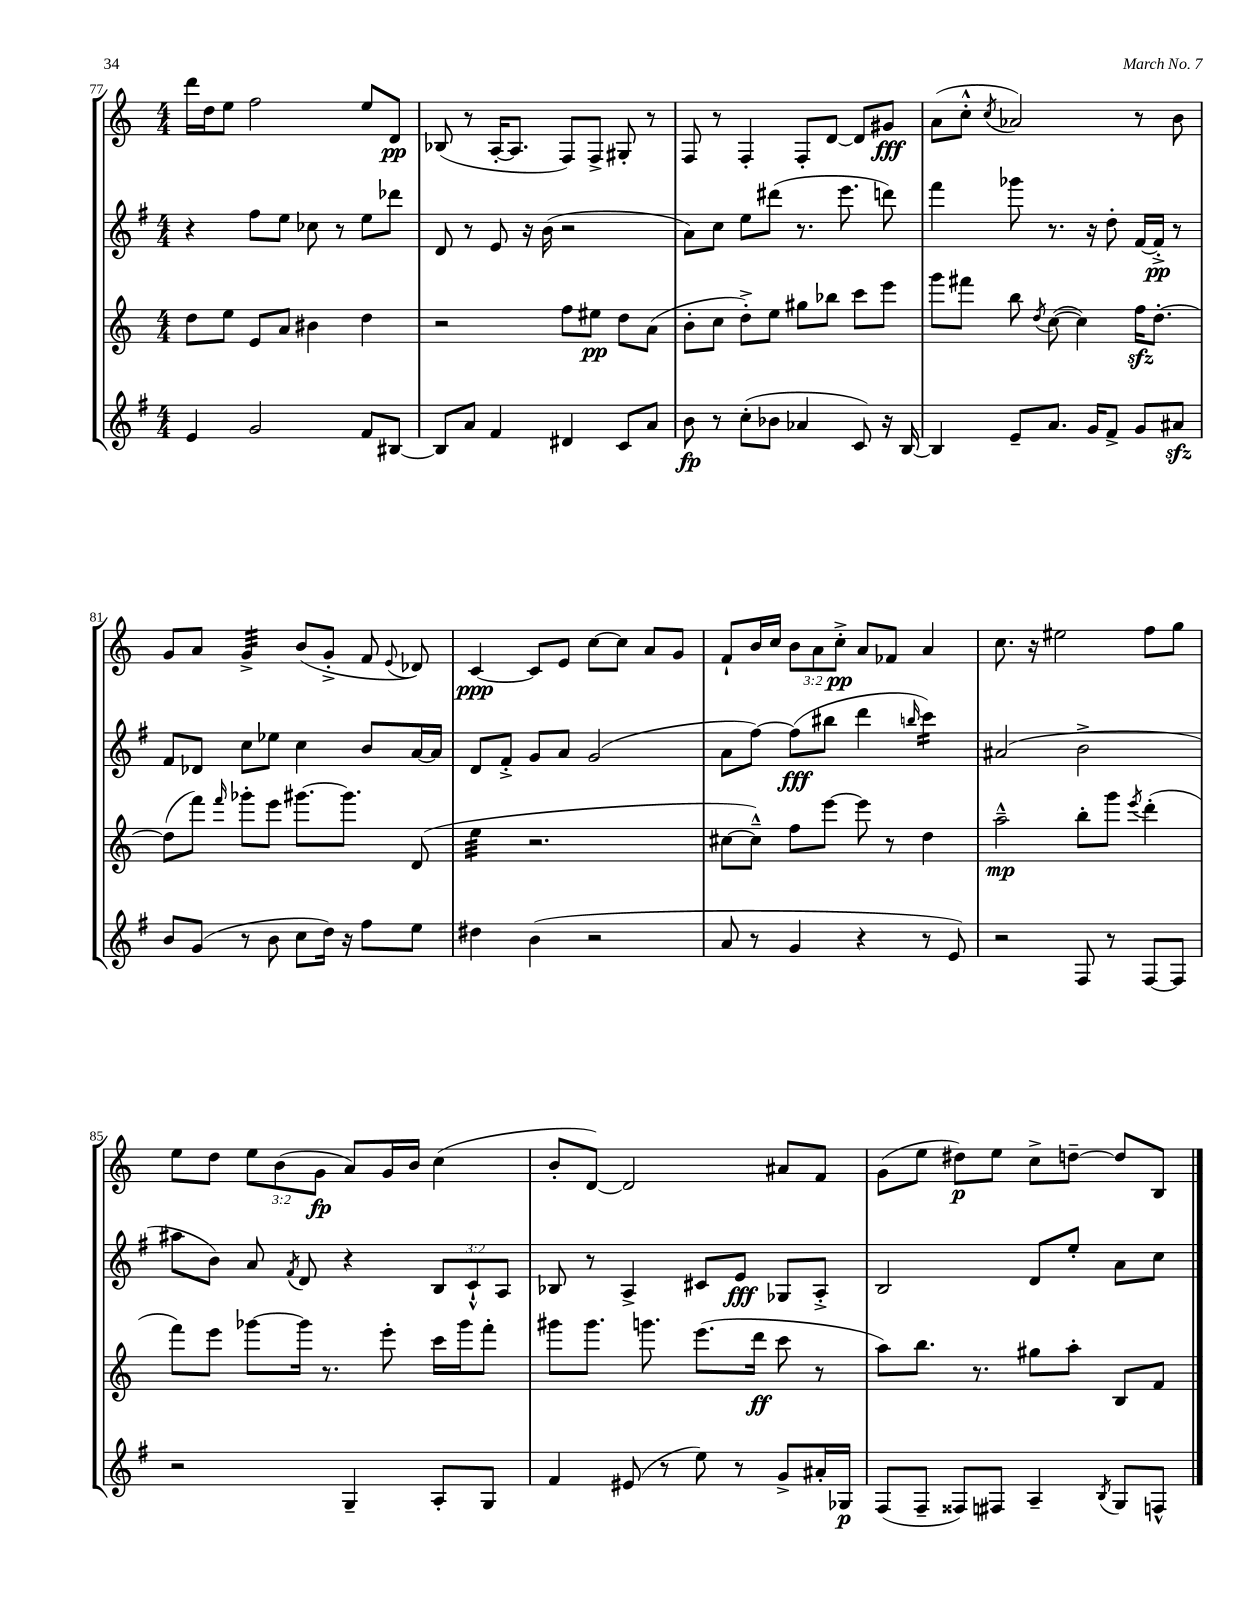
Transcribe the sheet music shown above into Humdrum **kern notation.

**kern	**kern	**kern	**kern
*staff4	*staff3	*staff2	*staff1
*clefG2	*clefG2	*clefG2	*clefG2
*k[f#]	*k[]	*k[f#]	*k[]
*M4/4	*M4/4	*M4/4	*M4/4
4e	8dd	4r	16ddd
.	.	.	16dd
.	8ee	.	8ee
2g	8e	8ff#	2ff
.	8a	8ee	.
.	4b#	8cc-	.
.	.	8r	.
8f#	4dd	8ee	8ee
[8B#	.	8ddd-	8d
=	=	=	=
8B#]	2r	8d	(8B-
8a	.	8r	8r
4f#	.	8e	[16A'
.	.	.	8.A]
.	.	16r	.
.	.	(16b	.
4d#	8ff	2r	8F)
.	8ee#	.	8F^
8c	8dd	.	8G#'
8a	(8a	.	8r
=	=	=	=
8b	8b'	8a)	8F
8r	8cc	8cc	8r
(8cc'	8dd'^)	8ee	4F'
8b-	8ee	(8ddd#	.
4a-	8gg#	8.r	8F'
.	8bb-	.	[8d
.	.	8.eee	.
8c)	8ccc	.	8d]
16r	8eee	8ddd)	8g#
[16B	.	.	.
=	=	=	=
4B]	8ggg	4fff#	(8a
.	8fff#	.	8cc'^^
.	.	.	8qcc
8e~	8bb	8ggg-	2a-)
.	8qdd	.	.
8.a	([8cc	8.r	.
.	4cc])	.	.
16g	.	16r	.
8f#^	.	8dd'	.
8g	16ff	[16f#	8r
.	[8.dd'	16f#'^]	.
8a#	.	8r	8b
=	=	=	=
8b	(8dd]	8f#	8g
(8g	8fff)	8d-	8a
.	16qqfff	.	.
8r	8ggg-'	8cc	4g^
8b	8eee	8ee-	.
8cc	[8.ggg#	4cc	(8b
16dd)	.	.	8g'^
16r	8.ggg#]	.	.
8ff#	.	8b	8f
.	.	.	8qqe
8ee	(8d	[16a	8d-)
.	.	16a]	.
=	=	=	=
4dd#	4ee	8d	[4c
.	.	8f#'^	.
(4b	2.r	8g	8c]
.	.	8a	8e
2r	.	(2g	[8cc
.	.	.	8cc]
.	.	.	8a
.	.	.	8g
=	=	=	=
8a	[8cc#	8a	8f`
8r	8cc#~^^])	[8ff#)	16b
.	.	.	16cc
4g	8ff	(8ff#]	12b
.	.	.	12a
.	[8eee	8bb#	.
.	.	.	12cc'^
4r	8eee]	4ddd	8a
.	8r	.	8f-
.	.	16qqbb	.
8r	4dd	4ccc)	4a
8e)	.	.	.
=	=	=	=
2r	2aa~^^	(2a#	8.cc
.	.	.	16r
.	.	.	2ee#
8F#	8bb'	2b^	.
8r	8ggg	.	.
.	8qeee	.	.
[8F#	(4ddd'	.	8ff
8F#]	.	.	8gg
=	=	=	=
2r	8fff)	8aa#	8ee
.	8eee	8b)	8dd
.	[8ggg-	8a	12ee
.	.	.	(12b
.	.	8qf#	.
.	16ggg-]	8d	.
.	.	.	12g
.	8.r	.	.
4G~	.	4r	8a)
.	8eee'	.	16g
.	.	.	16b
8A'	16ccc	12B	(4cc
.	16ggg-	.	.
.	.	12c`^^	.
8G	8fff'	.	.
.	.	12A	.
=	=	=	=
4f#	8ggg#	8B-	8b'
.	8.ggg#	8r	[8d)
(8e#	.	4A^	2d]
.	8.ggg	.	.
8r	.	.	.
8ee)	(8.eee	8c#	.
8r	.	8e	.
.	16ddd	.	.
8g^	8ccc	8G-	8a#
16a#'	8r	8A'^	8f
16G-	.	.	.
=	=	=	=
(8F#	8aa)	2B	(8g
8F#~	8.bb	.	8ee
8F##)	.	.	8dd#)
.	8.r	.	.
8F#	.	.	8ee
4A~	8gg#	8d	8cc^
.	8aa'	8ee'	[8dd~
8qB	.	.	.
8G	8B	8a	8dd]
8F^^	8f	8cc	8B
==	==	==	==
*-	*-	*-	*-
